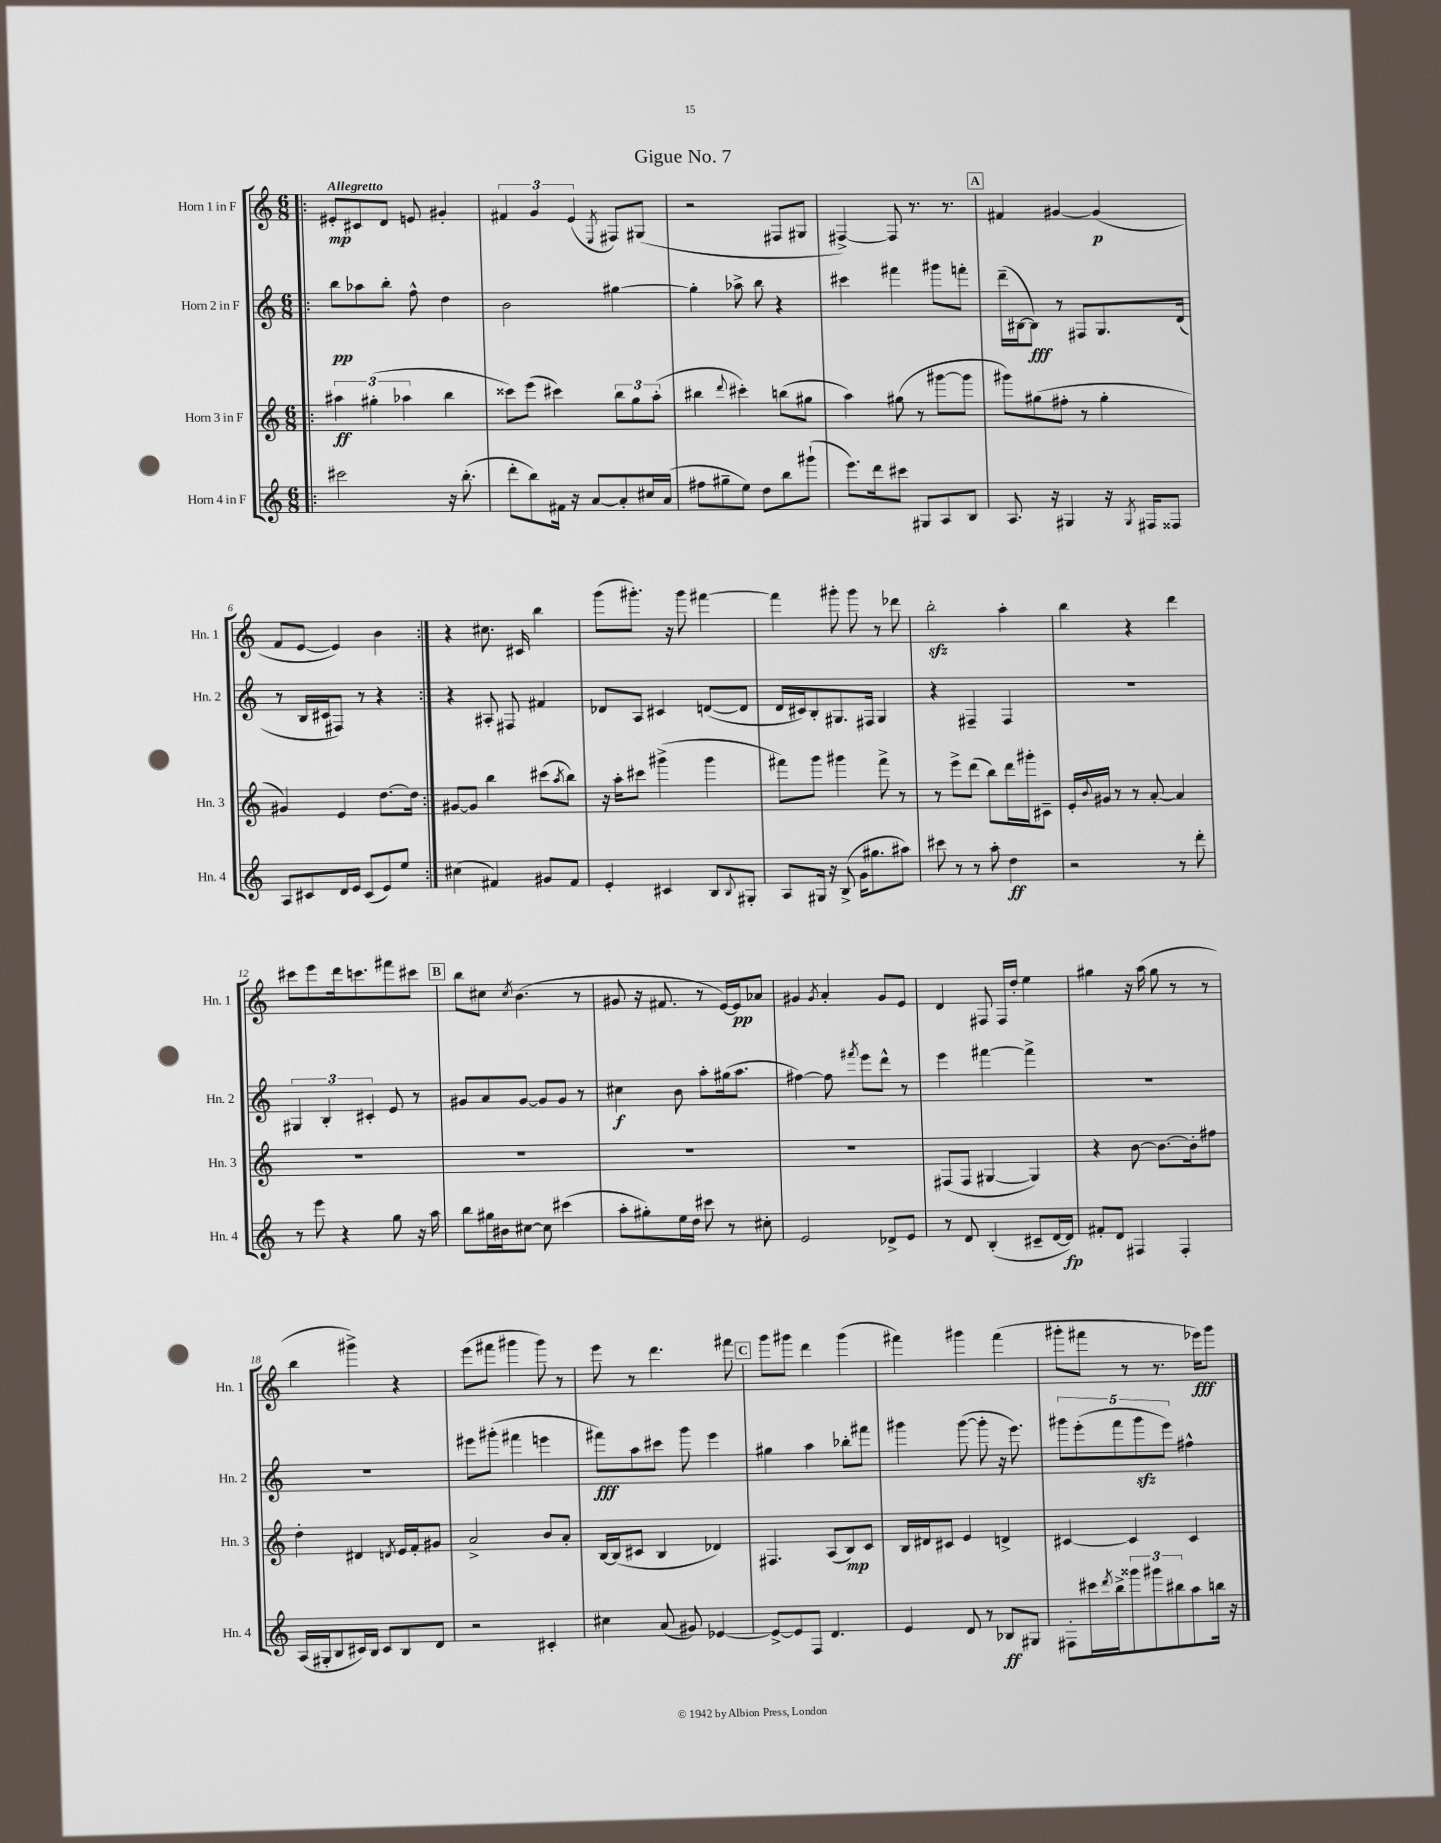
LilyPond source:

\header { title = "Gigue No. 7" }
<<
\new StaffGroup <<
\new Staff = "s0" \with { instrumentName = "Horn 1 in F" shortInstrumentName = "Hn. 1" } {
    \clef treble \key c \major \numericTimeSignature \time 6/8 \tempo "Allegretto"
    \repeat volta 2 { \bar ".|:" eis'8-.\mp cis'8 d'8 e'8 gis'4-. |
    \tuplet 3/2 { fis'4 g'4 e'4( } \acciaccatura { e8 } fis8) gis8( |
    r2 fis8 gis8 |
    fis4~->) fis8 r8. r8. |
    \mark \markup { \box "A" } fis'4 gis'4~ gis'4\p( |
    f'8 e'8~ e'4) b'4 | }
    r4 cis''8. cis'16 b''4 |
    g'''8( gis'''8.-.) r16 gis'''8 fis'''4~ |
    fis'''4 gis'''8-. gis'''8 r8 des'''8 |
    b''2-.\sfz a''4-. |
    b''4 r4 d'''4 |
    cis'''8 e'''8 d'''16 c'''8. fis'''8 cis'''8 |
    \mark \markup { \box "B" } b''8 cis''8 \acciaccatura { cis''8 } b'4.( r8 |
    gis'8 r16 fis'8. r8 e'16~) e'16\pp aes'8 |
    gis'4 \acciaccatura { gis'8 } a'4-. gis'8 e'8 |
    d'4 fis8 fis16 d''16-. e''4 |
    gis''4 r16 a''16( gis''8 r8 r8 |
    b''4 gis'''4->) r4 |
    e'''8( fis'''8 gis'''4 gis'''8) r8 |
    e'''8 r8 d'''4. fis'''8 |
    \mark \markup { \box "C" } g'''8 gis'''8 d'''4 gis'''4( |
    fis'''4) gis'''4 fis'''4( |
    gis'''8-. fis'''8 r8 r8. ees'''16\fff) gis'''8 \bar "|." |
}
\new Staff = "s1" \with { instrumentName = "Horn 2 in F" shortInstrumentName = "Hn. 2" } {
    \clef treble \key c \major \numericTimeSignature \time 6/8
    \repeat volta 2 { \bar ".|:" b''8\pp aes''8 b''8-. f''8-^ d''4 |
    b'2 gis''4~ |
    gis''4-. aes''8-> b''8 r4 |
    cis'''4 fis'''4 gis'''8 f'''8-. |
    \mark \markup { \box "A" } d'''16--( bis16~ bis8\fff) r8 fis8 g8. d'16( |
    r8 b16 cis'16 fis8) r8 r4 | }
    r4 ais8-. fis8 fis'4 |
    des'8 a8 cis'4 d'8~( d'8 |
    d'16 cis'16) b8-. gis8. fis16 gis4 |
    r4 fis4-- fis4 |
    R2. |
    \tuplet 3/2 { gis4 b4-. cis'4-. } e'8 r8 |
    \mark \markup { \box "B" } gis'8 a'8 gis'8~ gis'8 gis'8 r8 |
    cis''4\f b'8 a''8-. gis''16( a''8. |
    fis''4~) fis''8 \acciaccatura { fis'''8 } e'''8 d'''8-^ r8 |
    e'''4 fis'''4~ fis'''4-> |
    R2. |
    R2. |
    eis'''8 gis'''8-.( fis'''4 e'''4 |
    fis'''8\fff) a''8 cis'''8 g'''8 e'''4 |
    \mark \markup { \box "C" } gis''4 a''4 bes''8-. fis'''8 |
    gis'''4 gis'''8~( gis'''8-. r16 e'''8.) |
    \tuplet 5/4 { gis'''8 e'''8-.( f'''8 gis'''8\sfz e'''8) } fis''4-^ \bar "|." |
}
\new Staff = "s2" \with { instrumentName = "Horn 3 in F" shortInstrumentName = "Hn. 3" } {
    \clef treble \key c \major \numericTimeSignature \time 6/8
    \repeat volta 2 { \bar ".|:" \tuplet 3/2 { ais''4\ff gis''4-.( aes''4 } b''4 |
    cisis'''8) e'''8( cis'''4) \tuplet 3/2 { b''8 g''8 a''8-.( } |
    bis''4 \appoggiatura { d'''8 } cis'''4-.) b''8( gis''8 |
    a''4) gis''8( r8 gis'''8~ gis'''8 |
    \mark \markup { \box "A" } gis'''8) gis''8( fis''8-. r8 gis''4-. |
    gis'4) e'4 d''8.~ d''16 | }
    gis'8~ gis'8 b''4 cis'''8( \acciaccatura { a''8 } b''8) |
    r16 a''16-. cis'''8 gis'''4->( gis'''4 |
    fis'''8) g'''8 gis'''4 fis'''8-> r8 |
    r8 e'''8-> d'''8( b''8) d'''16 gis'''16-. cis'8-- |
    e'16-. \appoggiatura { b'8 } gis'16 r8 r8 a'8~-. a'4 |
    R2. |
    \mark \markup { \box "B" } R2. |
    R2. |
    R2. |
    fis8( fis8 gis4~ gis4) |
    r4 b'8~ b'8.~ b'16-. fis''8 |
    d''4-. dis'4 \acciaccatura { d'8 } e'16 f'16-. gis'8 |
    a'2-> b'8 a'8-. |
    b16~ b16( cis'8 b4 des'4) |
    \mark \markup { \box "C" } fis4. a8( b8\mp) c'8 |
    b16 dis'16 cis'8 e'4 d'4-> |
    cis'4~ cis'4 cis'4 \bar "|." |
}
\new Staff = "s3" \with { instrumentName = "Horn 4 in F" shortInstrumentName = "Hn. 4" } {
    \clef treble \key c \major \numericTimeSignature \time 6/8
    \repeat volta 2 { \bar ".|:" cis'''2 r16 b''8.-.( |
    d'''8-. b''8) fis'16 r16 a'8~ a'8-. cis''16 a'16( |
    fis''8 gis''8-- e''8) d''8 b''8 gis'''8-!( |
    e'''8.) d'''16 cis'''8 gis8 a8 b8 |
    \mark \markup { \box "A" } a8. r16 gis4 r16 \acciaccatura { gis8 } fis16 fisis8 |
    a8 cis'8 d'16 e'16 cis'8( e'8) e''8 | }
    cis''4( fis'4) gis'8 fis'8 |
    e'4-. cis'4 b8 \appoggiatura { b8 } gis8-. |
    a8 gis16 r16 b8->( g'16 gis''8. ais''8) |
    cis'''8 r8 r8 a''8-. d''4\ff |
    r2 r8 d'''8-. |
    r8 e'''8 r4 g''8 r16 a''16 |
    \mark \markup { \box "B" } b''8 gis''16 bis'16 cis''8~ cis''8 cis'''4( |
    a''8-. gis''8-.) e''16 d''16 cis'''8 r8 cis''8-. |
    e'2 des'8-> e'8 |
    r8 d'8 b4-.( cis'8-- d'16~ d'16\fp) |
    fis'8-. d'8 fis4 fis4-. |
    a16( gis16-. b8 cis'16) b16 cis'8 b8 d'8 |
    r2 cis'4-. |
    cis''4 a'8( gis'8) ees'4~ |
    \mark \markup { \box "C" } ees'8~-> ees'8 f8 d'4. |
    e'4 d'8 r8 bes8\ff gis8 |
    fis8-. cis'''16 \acciaccatura { d'''8 } b''16-> \tuplet 3/2 { gisis'''8 gis'''8 bis''8 } a''8 b''16 r16 \bar "|." |
}
>>
>>
